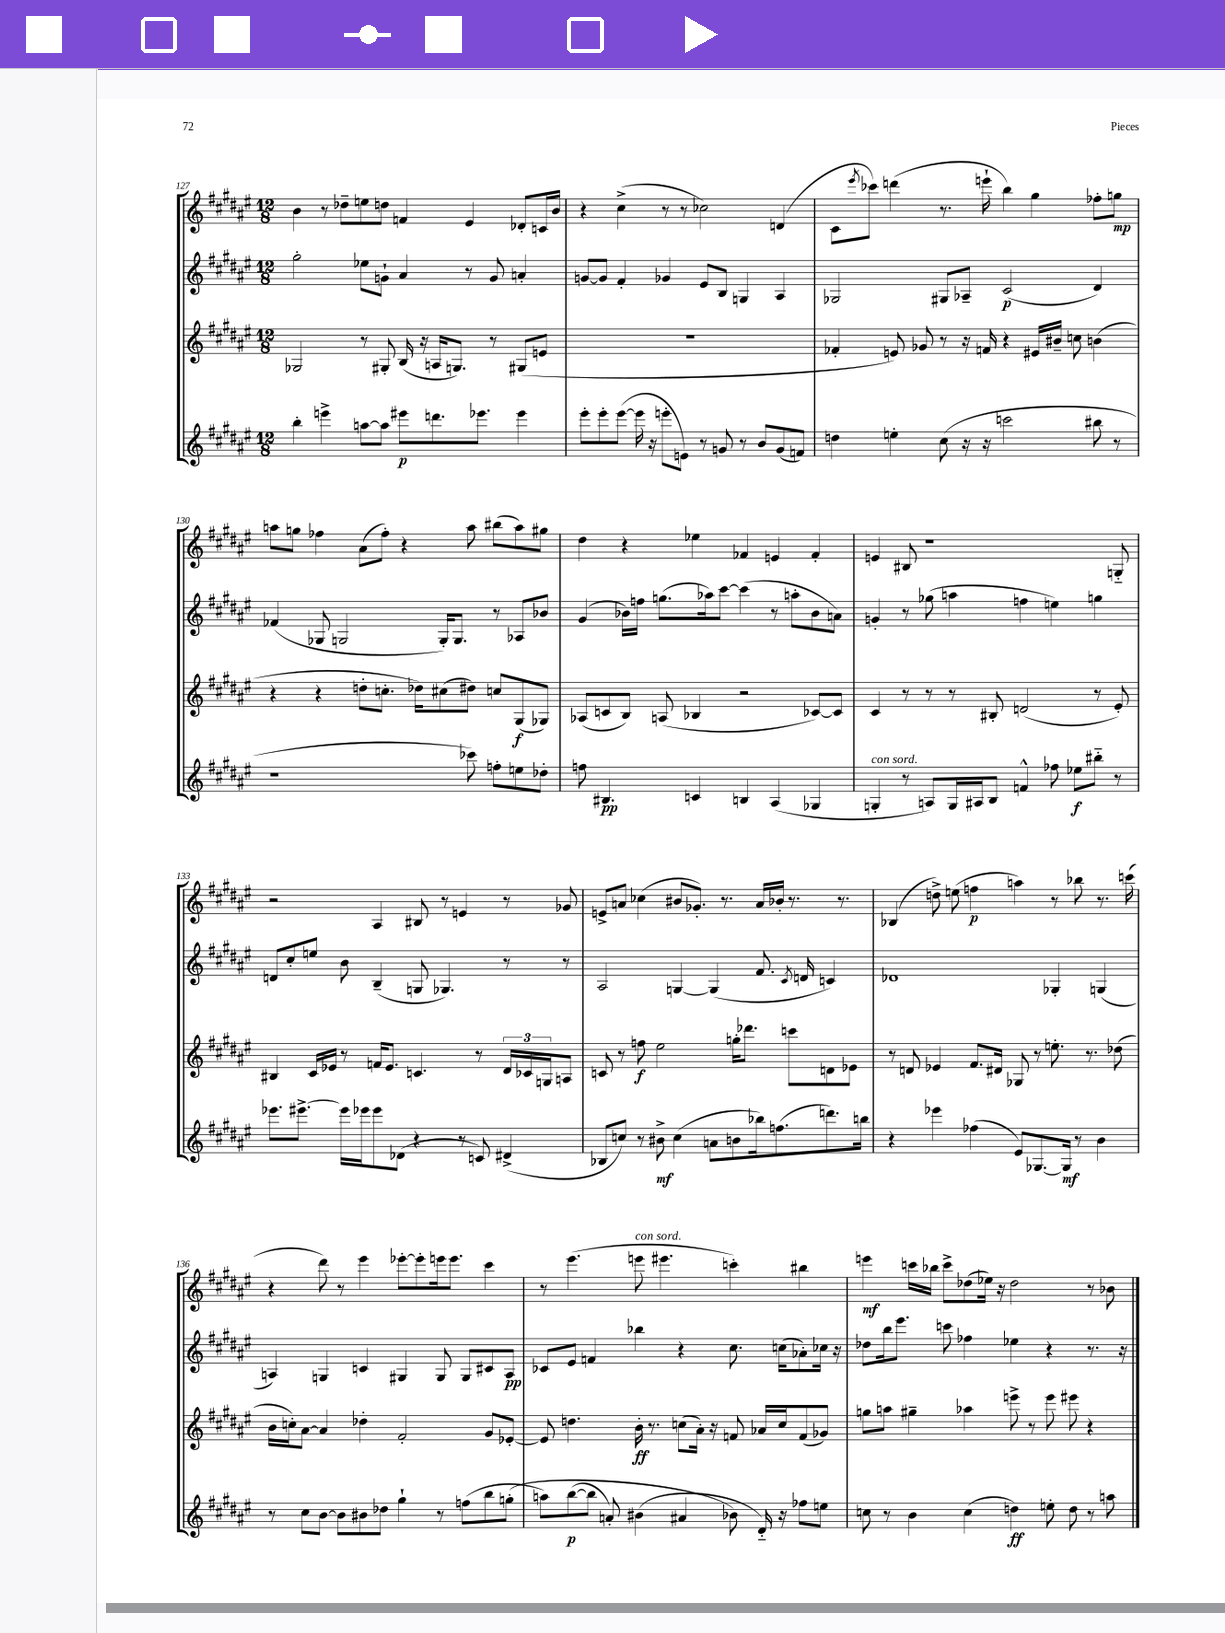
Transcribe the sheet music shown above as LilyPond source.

<<
\new StaffGroup <<
\new Staff = "s0" {
    \clef treble \key fis \major \numericTimeSignature \time 12/8
    b'4 r8 des''8-- e''8 d''8 f'4 eis'4 des'8-. c'16 b'16 |
    r4 cis''4->( r8 r8 ces''2) d'4( |
    cis'8 \acciaccatura { eis'''8 } ces'''8) d'''4( r8. e'''16-! b''4) gis''4 fes''8-. g''8\mp |
    a''8 g''8 fes''4 ais'8( fes''8-.) r4 a''8 bis''8( a''8) gis''8 |
    dis''4 r4 ees''4 fes'4 e'4 fes'4-. |
    e'4 bis8 r1 g8-_ |
    r2 ais4 bis8 r8 e'4 r8 ges'8 |
    e'8-> a'8 ces''4( bis'8 ges'8.-.) r8. a'16 bes'16-. r8. r8. |
    bes4( d''8->) e''8( f''4\p a''4) r8 bes''8 r8. c'''16( |
    r4 dis'''8) r8 eis'''4 ees'''8~-. ees'''8-. e'''16 e'''8. cis'''4 |
    r8 eis'''4.( e'''8^\markup { \italic "con sord." } eis'''4. c'''4-.) bis''4 |
    e'''4\mf c'''16 bes''16 c'''8-> des''8( ees''16) r16 des''2 r8 bes'8 \bar "|." |
}
\new Staff = "s1" {
    \clef treble \key fis \major \numericTimeSignature \time 12/8
    gis''2-. ees''8 g'8-! ais'4 r8 g'8 a'4-. |
    g'8~ g'8 fis'4-. ges'4 eis'8 b8 g4 ais4 |
    ges2 gis8 aes8-- cis'2\p( dis'4) |
    fes'4( ges8 g2 g16-.) g8. r8 aes8 bes'8 |
    gis'4( bes'16) f''16 g''8.( aes''16) cis'''8~ cis'''4( r8 a''8-. bes'8 a'8) |
    g'4-. r8 ges''8( a''4 f''4 e''4) g''4 |
    d'8 cis''8-. e''8 b'8 b4--( g8 ges4.) r8 r8 |
    ais2 g4~ g4( fis'8. \acciaccatura { cis'8 } d'16 c'4) |
    des'1 ges4-. g4( |
    a4) g4 c'4 gis4 gis8 gis8 cis'8 a8\pp |
    ces'8 eis'8 f'4 bes''4 r4 cis''8. c''16( aes'8-.) ces''16 r16 |
    des''8 b''16 eis'''8. c'''8 fes''4 ees''4 r4 r8. r16 \bar "|." |
}
\new Staff = "s2" {
    \clef treble \key fis \major \numericTimeSignature \time 12/8
    ges2 r8 gis8-. b16( r16 a16 g8.) r8 gis8( e'8 |
    R1. |
    fes'4-. e'8) ges'8 r8 r16 f'16 r4 eis'16 bis'16-- c''8 b'4( |
    r4 r4 d''8-. c''8.-. des''16) cis''8( dis''8) c''8 gis8\f( ges8) |
    aes8( c'8 b8) a8( bes4 r2 ces'8~) ces'8 |
    cis'4 r8 r8 r8 bis8-. d'2( r8 eis'8-.) |
    bis4 cis'16 ees'16 r8 f'16 ees'8. c'4. r8 \tuplet 3/2 { dis'16 ces'16 g16 } a8 |
    c'8 r8 f''8\f eis''2 g''16-. des'''8. c'''8 d'8 ees'8 |
    r8 d'8 ees'4 fis'8. dis'16 ges8 r8 e''8.-. r8. des''8( |
    b'16 c''16-.) ais'8~ ais'4 des''4-. fis'2-. gis'8 ees'8~-. |
    ees'8 d''4. b'16-.\ff r8. c''8( ais'16-.) r16 f'8 aes'16 c''16 f'8( ges'8) |
    g''8 a''8 gis''4-- aes''4 e'''8-> r8 e'''8 eis'''8 r4 \bar "|." |
}
\new Staff = "s3" {
    \clef treble \key fis \major \numericTimeSignature \time 12/8
    b''4-. e'''4-> a''8~ a''8 eis'''8\p d'''8. ees'''8. ees'''4 |
    eis'''8-. eis'''8-. eis'''8~( eis'''16 r16 e'''8-. e'8) r8 g'8 r8 b'8 g'8( f'8) |
    d''4 e''4-. cis''8( r16 r16 c'''2 bis''8 r8 |
    r1 ces'''8) f''8-. e''8 des''8-. |
    f''8 bis4.\pp c'4 b4 ais4( ges4 |
    g4-.^\markup { \italic "con sord." } r8 a8) g16 ais16 b8 f'4-^ fes''8 ees''8\f bis''8-_ r8 |
    ees'''8. eis'''8.~-> eis'''16 ees'''16 ees'''8 des'8( r4 r8 c'8) dis'4->( |
    bes8 c''8) r8 bis'8->\mf c''4( a'8 b'8 bes''16) f''8.( d'''8.) b''16 |
    r4 ees'''4 fes''4( eis'8) ges8.~ ges16\mf r8 b'4 |
    r8 cis''8 b'8~ b'8 bis'8 des''8 gis''4-! r8 f''8( b''8 g''8-.\( |
    a''8) b''8~\p( b''8 a'8-.) bis'4( ais'4 bes'8\) dis'16-_) r16 fes''8 e''8 |
    c''8 r8 b'4 c''4( d''4\ff) e''8-. d''8 r8 a''8 \bar "|." |
}
>>
>>
\layout { \context { \Score currentBarNumber = #127 } }
